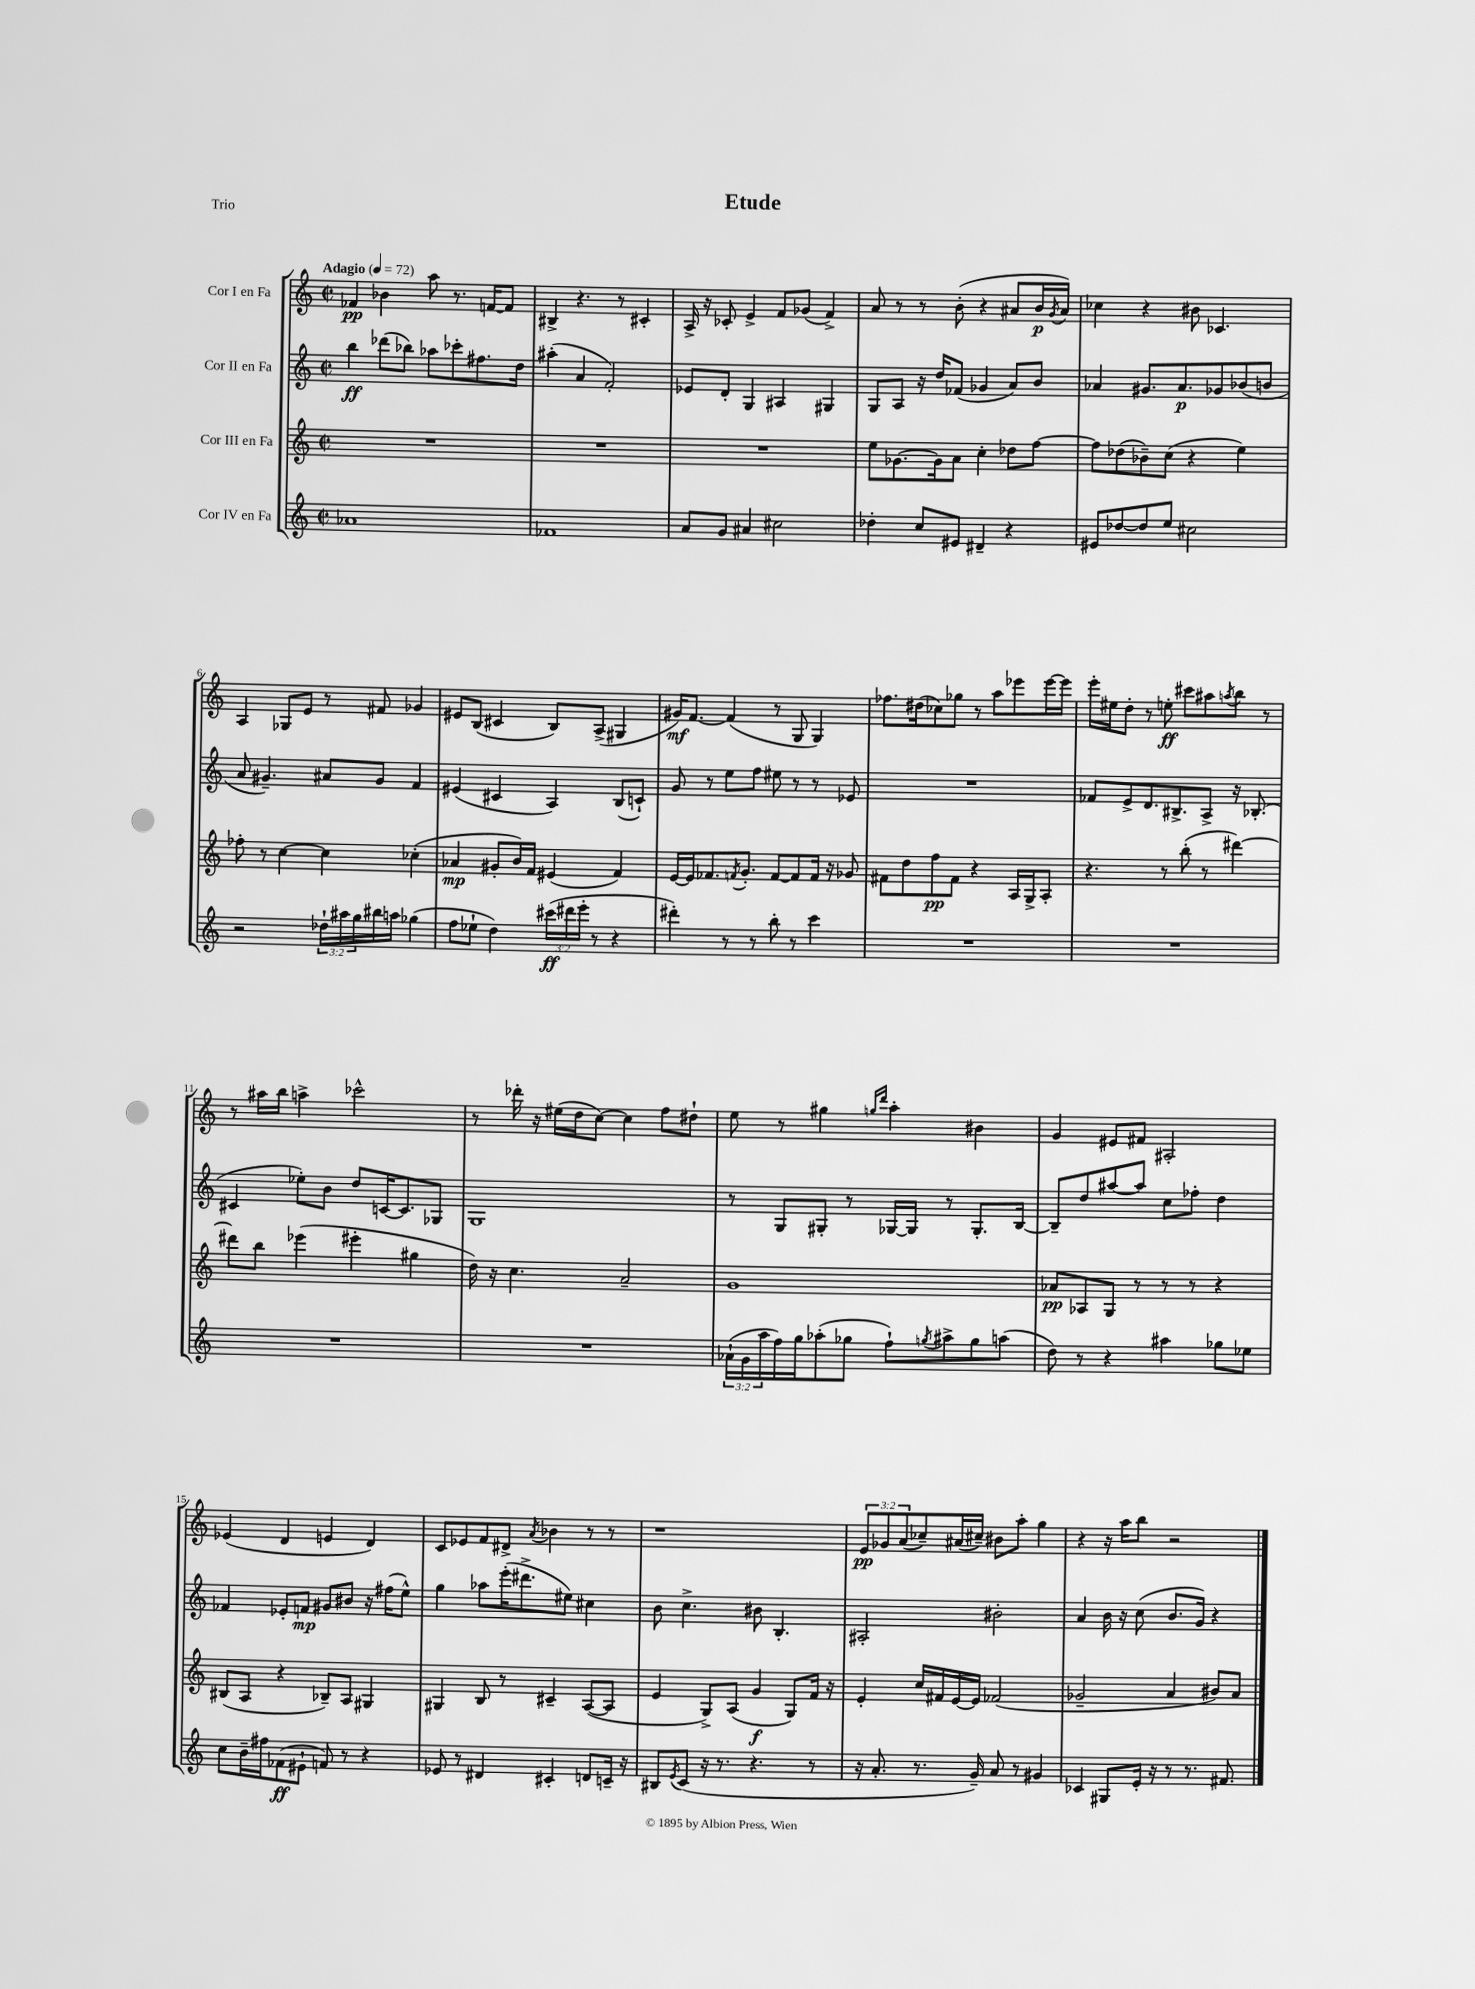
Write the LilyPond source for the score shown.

\header { title = "Etude" piece = "Trio" }
<<
\new StaffGroup <<
\new Staff = "s0" \with { instrumentName = "Cor I en Fa" } {
    \clef treble \key c \major \defaultTimeSignature \time 2/2 \override Staff.TupletNumber.text = #tuplet-number::calc-fraction-text \tempo "Adagio" 4 = 72
    fes'4\pp bes'4 a''8 r8. f'16~ f'8 |
    bis4-> r4. r8 cis'4-. |
    a16-> r16 ces'8-. e'4-> f'8 ges'8( f'4->) |
    a'8 r8 r8 b'8-.( r4 ais'8 b'16\p \acciaccatura { g'8 } ais'16) |
    ces''4 r4 bis'8 ces'4. |
    a4 ges8 e'8 r8 fis'8 ges'4 |
    eis'8 b8( cis'4 b8) a8->( gis4 |
    gis'16\mf) f'8.~ f'4( r8 g8 g4) |
    fes''8. dis''16( ces''8) ges''8 r8 a''8 ees'''8 ees'''16~ ees'''16 |
    e'''16-. eis''16 d''8-. r8 e''8-.\ff cis'''8 ais''8 \acciaccatura { a''8 } b''8 r8 |
    r8 ais''16 b''16 a''4-> ces'''2-^ |
    r8 des'''16-. r16 eis''16( d''16 c''8~) c''4 f''8 dis''8-! |
    e''8 r8 gis''4 \grace { g''16 d'''16 } a''4-. bis'4 |
    g'4 eis'8 fis'8 ais2-. |
    ees'4( d'4 e'4 d'4) |
    c'8 ees'8 f'8 dis'8-> \acciaccatura { a'8 } bes'4 r8 r8 |
    r1 |
    \tuplet 3/2 { e'8\pp ges'8 a'8( } ces''8--) ais'16( cis''16--) bis'8 a''8-. g''4 |
    r4 r16 a''16 b''8 r2 \bar "|." |
}
\new Staff = "s1" \with { instrumentName = "Cor II en Fa" } {
    \clef treble \key c \major \defaultTimeSignature \time 2/2
    b''4\ff des'''8( bes''8) aes''8 ces'''8-. fis''8. d''16 |
    ais''4-.( a'4 f'2-.) |
    ees'8 d'8-. g4 ais4 gis4 |
    g8 a8 r16 d''16 fes'8( ges'4 a'8) b'8 |
    aes'4 gis'8. aes'8.\p ges'8 bes'8( b'8 |
    a'8 gis'4.--) ais'8 gis'8 f'4 |
    eis'4( cis'4 a4) b8( c'8-!) |
    g'8 r8 e''8 f''8 eis''8 r8 r8 ees'8 |
    R1 |
    fes'8 e'8-> d'8. bis8.-> a8-> r16 bes8.-.( |
    cis'4 ees''8-.) b'8 d''8 c'16~ c'8. ges8 |
    g1 |
    r8 g8 gis8-. r8 ges16~ ges16 r8 ges8.-. b16~ |
    b8-- d''8 ais''8~ ais''8 c''8 fes''8-. d''4 |
    fes'4 ees'8-. f'8\mp gis'8 bis'8 r16 fis''16( e''8-^) |
    g''4 aes''8 e'''16-.( dis'''8.-> eis''8) cis''4 |
    b'8 c''4.-> bis'8 b4.-. |
    ais2-. bis'2-. |
    a'4 b'16 r16 c''8( b'8. g'16) r4 \bar "|." |
}
\new Staff = "s2" \with { instrumentName = "Cor III en Fa" } {
    \clef treble \key c \major \defaultTimeSignature \time 2/2
    R1 |
    R1 |
    R1 |
    e''8 ges'8.~ ges'16 a'8 c''4-. des''8 f''8~ |
    f''8 des''8( bes'8--) c''8( r4 e''4) |
    fes''8-. r8 c''4~ c''4 ces''4-.( |
    aes'4\mp gis'8-. b'16) f'16 eis'4( f'4) |
    e'16~ e'16 fes'8. \acciaccatura { f'8 } g'8.-. f'8~ f'8 f'16 r16 ges'8 |
    fis'8 d''8 f''8\pp fis'8 r4 a16 g16-> a8-. |
    r4. r8 b''8-.( r8 dis'''4~) |
    dis'''8 b''8 ees'''4( eis'''4-. gis''4 |
    d''16) r16 c''4. a'2-- |
    g'1 |
    aes'8\pp aes8 g8 r8 r8 r8 r4 |
    bis8( a8 r4 bes8--) a8 gis4 |
    gis4 b8 r8 cis'4-- a8~( a8 |
    e'4 g8->) a8( g'4\f g8) f'16 r16 |
    e'4-. c''16 fis'16 e'16~ e'16 fes'2( |
    ges'2-- a'4 bis'8) a'8 \bar "|." |
}
\new Staff = "s3" \with { instrumentName = "Cor IV en Fa" } {
    \clef treble \key c \major \defaultTimeSignature \time 2/2 \override Staff.TupletNumber.text = #tuplet-number::calc-fraction-text
    aes'1 |
    fes'1 |
    a'8 g'8 ais'4 cis''2 |
    des''4-. c''8 eis'8 dis'4-- r4 |
    eis'8 des''8~ des''8 e''8 cis''2 |
    r2 \tuplet 3/2 { des''16-! ais''16 g''16 } bis''16 a''16 ges''4( |
    f''8 ees''8-! d''4) \tuplet 3/2 { cis'''16\ff( dis'''16 e'''16-. } r8 r4 |
    dis'''4-.) r8 r8 b''8-. r8 c'''4 |
    R1 |
    R1 |
    R1 |
    R1 |
    \tuplet 3/2 { aes'16-!( g'16 a''16 } f''16) g''16 aes''8-.( ges''8 f''8-!) \acciaccatura { g''8 } ais''8-> g''8 a''8( |
    d''8) r8 r4 ais''4 ges''8 ees''8 |
    c''8 b'16-- fis''16 fes'8\ff( eis'8-! f'8) r8 r4 |
    ees'8 r8 dis'4 cis'4-. d'8 c'16-- r16 |
    bis8 \acciaccatura { e'8 } c'8( r16 r8. r4. r8 |
    r16 a'8.-. r8. g'16--) a'8 r8 gis'4 |
    ces'4 gis8 e'16-. r16 r8 r8. fis'8. \bar "|." |
}
>>
>>
